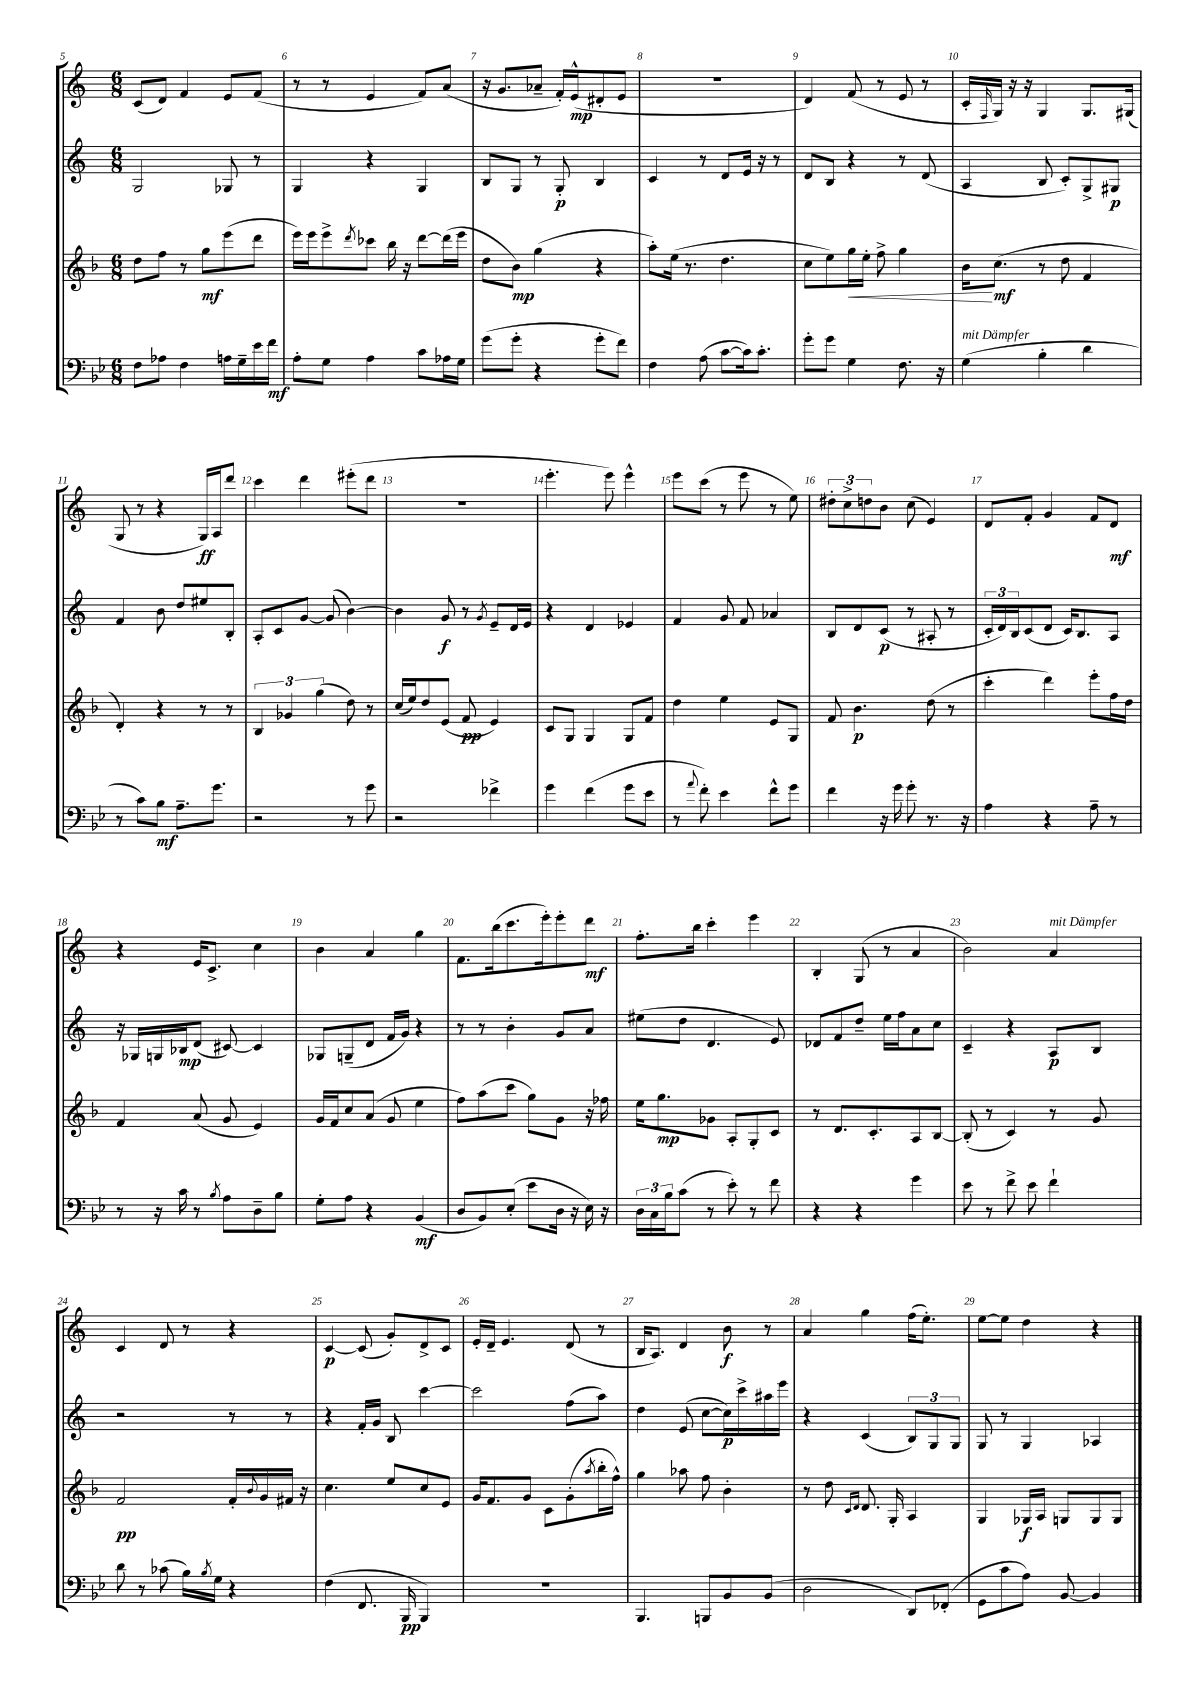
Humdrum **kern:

**kern	**dynam	**kern	**dynam	**kern	**dynam	**kern	**dynam
*part4	*part4	*part3	*part3	*part2	*part2	*part1	*part1
*staff4	*staff4	*staff3	*staff3	*staff2	*staff2	*staff1	*staff1
*clefF4	*	*clefG2	*	*clefG2	*	*clefG2	*
*k[b-e-]	*	*k[b-]	*	*k[]	*	*k[]	*
*M6/8	*	*M6/8	*	*M6/8	*	*M6/8	*
=5	=5	=5	=5	=5	=5	=5	=5
8F\L	.	8dd\L	.	2G/	.	(8c/L	.
8A-X\J	.	8ff\J	.	.	.	8d/J)	.
4F\	.	8r	.	.	.	4f/	.
.	.	8gg\L	mf	.	.	.	.
16An\LL	.	(8eee\	.	8G-X/	.	8e/L	.
16G~\	.	.	.	.	.	.	.
16e-\	.	8ddd\J	.	8r	.	(8f/J	.
16f\JJ	mf	.	.	.	.	.	.
=6	=6	=6	=6	=6	=6	=6	=6
8A'\L	.	16eee\LL)	.	4G/	.	8r	.
.	.	16eee\J	.	.	.	.	.
8G\J	.	8eee^\	.	.	.	8r	.
.	.	8qddd/	.	.	.	.	.
4A\	.	8ccc-X\J	.	4r	.	4e/	.
.	.	16bb-\	.	.	.	.	.
.	.	16r	.	.	.	.	.
8c\L	.	[8ddd\L	.	4G/	.	8f/L)	.
16A-X\L	.	(16ddd\L]	.	.	.	(8a/J	.
16G\JJ	.	16eee\JJ	.	.	.	.	.
=7	=7	=7	=7	=7	=7	=7	=7
(8g\L	.	8dd\L	.	8B/L	.	16r	.
.	.	.	.	.	.	8.g/L	.
8g'\J	.	8b-\J)	mp	8G/J	.	.	.
4r	.	(4gg\	.	8r	.	8a-X~/J	.
.	.	.	.	8G'/	p	16f'/LL)	.
.	.	.	.	.	.	(16e^^/J	mp
8g'\L	.	4r	.	4B/	.	8d#X'/	.
8f\J)	.	.	.	.	.	8e/J	.
=8	=8	=8	=8	=8	=8	=8	=8
4F\	.	8aa'\L)	.	4c/	.	2.r	.
.	.	(16ee\Jk	.	.	.	.	.
.	.	8.r	.	.	.	.	.
(8A\	.	.	.	8r	.	.	.
[8c\L	.	4.dd\	.	8d/L	.	.	.
16c\k])	.	.	.	16e/Jk	.	.	.
8.c'\J	.	.	.	16r	.	.	.
.	.	.	.	8r	.	.	.
=9	=9	=9	=9	=9	=9	=9	=9
8g'\L	.	8cc\L	.	8d/L	.	4d/)	.
8g\J	.	8ee\)	.	8B/J	.	.	.
!	!	!	!LO:HP:b	!	!	!	!
4G\	.	16gg\L	<	4r	.	(8f/	.
.	.	16ee'\JJ	.	.	.	.	.
.	.	8ff^\	.	.	.	8r	.
8.F\	.	4gg\	.	8r	.	8e/	.
.	.	.	.	(8d/	.	8r	.
16r	.	.	.	.	.	.	.
=10	=10	=10	=10	=10	=10	=10	=10
!LO:TX:a:i:t=mit Dämpfer	!	!	!	!	!	!	!
(4G\	.	16b-\KL	.	4A/	.	16c'/LL	.
.	.	.	.	.	.	16qqF/	.
.	.	(8.cc\J	[ mf	.	.	16G/JJ)	.
.	.	.	.	.	.	16r	.
.	.	.	.	.	.	16r	.
4B-'\	.	8r	.	8B/	.	4G/	.
.	.	8dd\	.	8c'/L)	.	.	.
4d\	.	4f/	.	8G^/	.	8.G/L	.
.	.	.	.	8G#X/J	p	.	.
.	.	.	.	.	.	(16G#X/Jk	.
!!LO:LB:g=z
=11	=11	=11	=11	=11	=11	=11	=11
8r	.	4d'/)	.	4f/	.	8G/	.
8c\L)	.	.	.	.	.	8r	.
8B-\J	mf	4r	.	8b\	.	4r	.
8.A~\L	.	.	.	8dd/L	.	.	.
.	.	8r	.	8ee#X/	.	16G/LL)	ff
8.g\J	.	.	.	.	.	16A/J	.
.	.	8r	.	8B'/J	.	8ddd/J	.
=12	=12	=12	=12	=12	=12	=12	=12
2r	.	6B-/	.	8A'/L	.	4ccc\	.
.	.	.	.	8c/	.	.	.
.	.	6g-X/	.	.	.	.	.
.	.	.	.	[8g/J	.	4ddd\	.
.	.	(6gg\	.	.	.	.	.
.	.	.	.	(8g/]	.	.	.
8r	.	8dd\)	.	[4b\)	.	(8eee#X'\L	.
8g\	.	8r	.	.	.	8ddd\J	.
=13	=13	=13	=13	=13	=13	=13	=13
2r	.	(16cc/LL	.	4b\]	.	2.r	.
.	.	16ee/J)	.	.	.	.	.
.	.	8dd/	.	.	.	.	.
.	.	(8e/J	.	8g/	f	.	.
.	.	8f/	pp	8r	.	.	.
.	.	.	.	8qg/	.	.	.
4f-X^\	.	4e/)	.	8e~/L	.	.	.
.	.	.	.	16d/L	.	.	.
.	.	.	.	16e/JJ	.	.	.
=14	=14	=14	=14	=14	=14	=14	=14
4g\	.	8c/L	.	4r	.	4.eee'\	.
.	.	8G/J	.	.	.	.	.
(4f\	.	4G/	.	4d/	.	.	.
.	.	.	.	.	.	8eee\)	.
8g\L	.	8G/L	.	4e-X/	.	4eee^^\	.
8e-\J	.	8f/J	.	.	.	.	.
=15	=15	=15	=15	=15	=15	=15	=15
8r	.	4dd\	.	4f/	.	8eee\L	.
8qqa/	.	.	.	.	.	.	.
8f'\)	.	.	.	.	.	(8ccc\J	.
4e-\	.	4ee\	.	8g/	.	8r	.
.	.	.	.	8f/	.	8eee\	.
8f^^\L	.	8e/L	.	4a-X/	.	8r	.
8g\J	.	8G/J	.	.	.	8ee\)	.
=16	=16	=16	=16	=16	=16	=16	=16
4f\	.	8f/	.	8B/L	.	12dd#X'\L	.
.	.	.	.	.	.	12cc^\	.
.	.	4.b-\	p	8d/	.	.	.
.	.	.	.	.	.	12ddn\	.
16r	.	.	.	(8c/J	p	8b\J	.
16g\	.	.	.	.	.	.	.
8g'\	.	.	.	8r	.	(8cc\	.
8.r	.	(8dd\	.	8A#X'/	.	4e/)	.
.	.	8r	.	8r	.	.	.
16r	.	.	.	.	.	.	.
=17	=17	=17	=17	=17	=17	=17	=17
4A\	.	4ccc'\	.	24c'/LL	.	8d/L	.
.	.	.	.	24d/)	.	.	.
.	.	.	.	24B/J	.	.	.
.	.	.	.	(8c/	.	8f'/J	.
4r	.	4ddd\)	.	8d/J	.	4g/	.
.	.	.	.	16c/KL)	.	.	.
.	.	.	.	8.B/	.	.	.
8A~\	.	8eee'\L	.	.	.	8f/L	.
8r	.	16ff\L	.	8A/J	.	8d/J	mf
.	.	16dd\JJ	.	.	.	.	.
!!LO:LB:g=z
=18	=18	=18	=18	=18	=18	=18	=18
8r	.	4f/	.	16r	.	4r	.
.	.	.	.	16G-X/LL	.	.	.
16r	.	.	.	16Gn/	.	.	.
16c\	.	.	.	16B-X/J	mp	.	.
8r	.	(8a/	.	(8d/J	.	16e/KL	.
.	.	.	.	.	.	8.c^/J	.
8qB-/	.	.	.	.	.	.	.
8A\L	.	8g/	.	[8c#X/)	.	.	.
8D~\	.	4e/)	.	4c#/]	.	4cc\	.
8B-\J	.	.	.	.	.	.	.
=19	=19	=19	=19	=19	=19	=19	=19
8G'\L	.	16g/LL	.	8G-X/L	.	4b\	.
.	.	16f/J	.	.	.	.	.
8A\J	.	8cc/	.	(8Gn~/	.	.	.
4r	.	(8a/J	.	8d/J	.	4a/	.
.	.	8g/	.	16f/LL	.	.	.
.	.	.	.	16g/JJ)	.	.	.
(4BB-/	mf	4ee\	.	4r	.	4gg\	.
=20	=20	=20	=20	=20	=20	=20	=20
8D/L	.	8ff\L)	.	8r	.	8.f\L	.
8BB-/)	.	(8aa\	.	8r	.	.	.
.	.	.	.	.	.	(16bb\k	.
(8E-'/J	.	8ccc\J	.	4b'\	.	8.ccc\	.
8e-\L	.	8gg\L)	.	.	.	.	.
.	.	.	.	.	.	16eee'\k)	.
16D\Jk	.	8g\J	.	8g/L	.	8eee'\	.
16r	.	.	.	.	.	.	.
16E-\)	.	16r	.	8a/J	.	8ddd\J	mf
16r	.	16ff-X\	.	.	.	.	.
=21	=21	=21	=21	=21	=21	=21	=21
24D\LL	.	16ee\KL	.	(8ee#X\L	.	8.ff'\L	.
24C\	.	.	.	.	.	.	.
.	.	8.gg\	mp	.	.	.	.
24B-\J	.	.	.	.	.	.	.
(8c\J	.	.	.	8dd\J	.	.	.
.	.	.	.	.	.	16bb\Jk	.
8r	.	8g-X\J	.	4.d/	.	4ccc'\	.
8e-'\)	.	8A'/L	.	.	.	.	.
8r	.	8G'/	.	.	.	4eee\	.
8f\	.	8c/J	.	8e/)	.	.	.
=22	=22	=22	=22	=22	=22	=22	=22
4r	.	8r	.	8d-X/L	.	4B'/	.
.	.	8.d/L	.	8f/	.	.	.
4r	.	.	.	8dd~/J	.	(8G/	.
.	.	8.c'/	.	.	.	.	.
.	.	.	.	16ee\LL	.	8r	.
.	.	.	.	16ff\J	.	.	.
4g\	.	8A/	.	8a\	.	4a/	.
.	.	[8B-/J	.	8cc\J	.	.	.
=23	=23	=23	=23	=23	=23	=23	=23
8e-\	.	(8B-'/]	.	4c~/	.	2b\)	.
8r	.	8r	.	.	.	.	.
8f^\	.	4c/)	.	4r	.	.	.
8e-\	.	.	.	.	.	.	.
!	!	!	!	!	!	!LO:TX:a:i:t=mit Dämpfer	!
4f`\	.	8r	.	8A/L	p	4a/	.
.	.	8g/	.	8B/J	.	.	.
!!LO:LB:g=z
=24	=24	=24	=24	=24	=24	=24	=24
8d\	.	2f/	pp	2r	.	4c/	.
8r	.	.	.	.	.	.	.
(8c-X\	.	.	.	.	.	8d/	.
16B-\LL)	.	.	.	.	.	8r	.
8qB-/	.	.	.	.	.	.	.
16G\JJ	.	.	.	.	.	.	.
4r	.	16f'/LL	.	8r	.	4r	.
.	.	8qqb-/	.	.	.	.	.
.	.	16g/	.	.	.	.	.
.	.	16f#X/JJ	.	8r	.	.	.
.	.	16r	.	.	.	.	.
=25	=25	=25	=25	=25	=25	=25	=25
(4F\	.	4.cc\	.	4r	.	[4c/	p
8.FF/	.	.	.	16f'/LL	.	(8c/]	.
.	.	.	.	16g/JJ	.	.	.
.	.	8ee/L	.	8B/	.	8g'/L)	.
16BBB-/	pp	.	.	.	.	.	.
4BBB-/)	.	8cc/	.	[4ccc\	.	8d^/	.
.	.	8e/J	.	.	.	8c/J	.
=26	=26	=26	=26	=26	=26	=26	=26
2.r	.	16g/KL	.	2ccc\]	.	16e'/LL	.
.	.	8.f/	.	.	.	16d~/JJ	.
.	.	.	.	.	.	4.e/	.
.	.	8g/J	.	.	.	.	.
.	.	8c\L	.	.	.	.	.
.	.	(8g'\	.	(8ff\L	.	(8d/	.
.	.	8qaa/	.	.	.	.	.
.	.	16bb-'\L	.	8aa\J)	.	8r	.
.	.	16ff^^\JJ)	.	.	.	.	.
=27	=27	=27	=27	=27	=27	=27	=27
4.BBB-/	.	4gg\	.	4dd\	.	16B/KL	.
.	.	.	.	.	.	8.A/J)	.
.	.	8aa-X\	.	(8e/	.	4d/	.
8BBBn/L	.	8ff\	.	[8cc\L	.	.	.
8BB-/	.	4b-'\	.	16cc\L])	p	8b\	f
.	.	.	.	16ccc^\	.	.	.
(8BB-/J	.	.	.	16aa#X\	.	8r	.
.	.	.	.	16eee\JJ	.	.	.
=28	=28	=28	=28	=28	=28	=28	=28
2D\	.	8r	.	4r	.	4a/	.
.	.	8dd\	.	.	.	.	.
.	.	16qqc/LL	.	.	.	.	.
.	.	16qqd/JJ	.	.	.	.	.
.	.	8.d/	.	(4c/	.	4gg\	.
.	.	16G'/	.	.	.	.	.
8DD/L)	.	4A/	.	12B/L)	.	(16ff\KL	.
.	.	.	.	.	.	8.ee'\J)	.
.	.	.	.	12G/	.	.	.
(8FF-X'/J	.	.	.	.	.	.	.
.	.	.	.	12G/J	.	.	.
=29	=29	=29	=29	=29	=29	=29	=29
8GG\L	.	4G/	.	8G/	.	[8ee\L	.
8c\	.	.	.	8r	.	8ee\J]	.
8A\J)	.	16G-X/LL	f	4G/	.	4dd\	.
.	.	16A/JJ	.	.	.	.	.
[8BB-/	.	8Gn/L	.	.	.	.	.
4BB-/]	.	8G/	.	4A-X/	.	4r	.
.	.	8G/J	.	.	.	.	.
==	==	==	==	==	==	==	==
*-	*-	*-	*-	*-	*-	*-	*-
